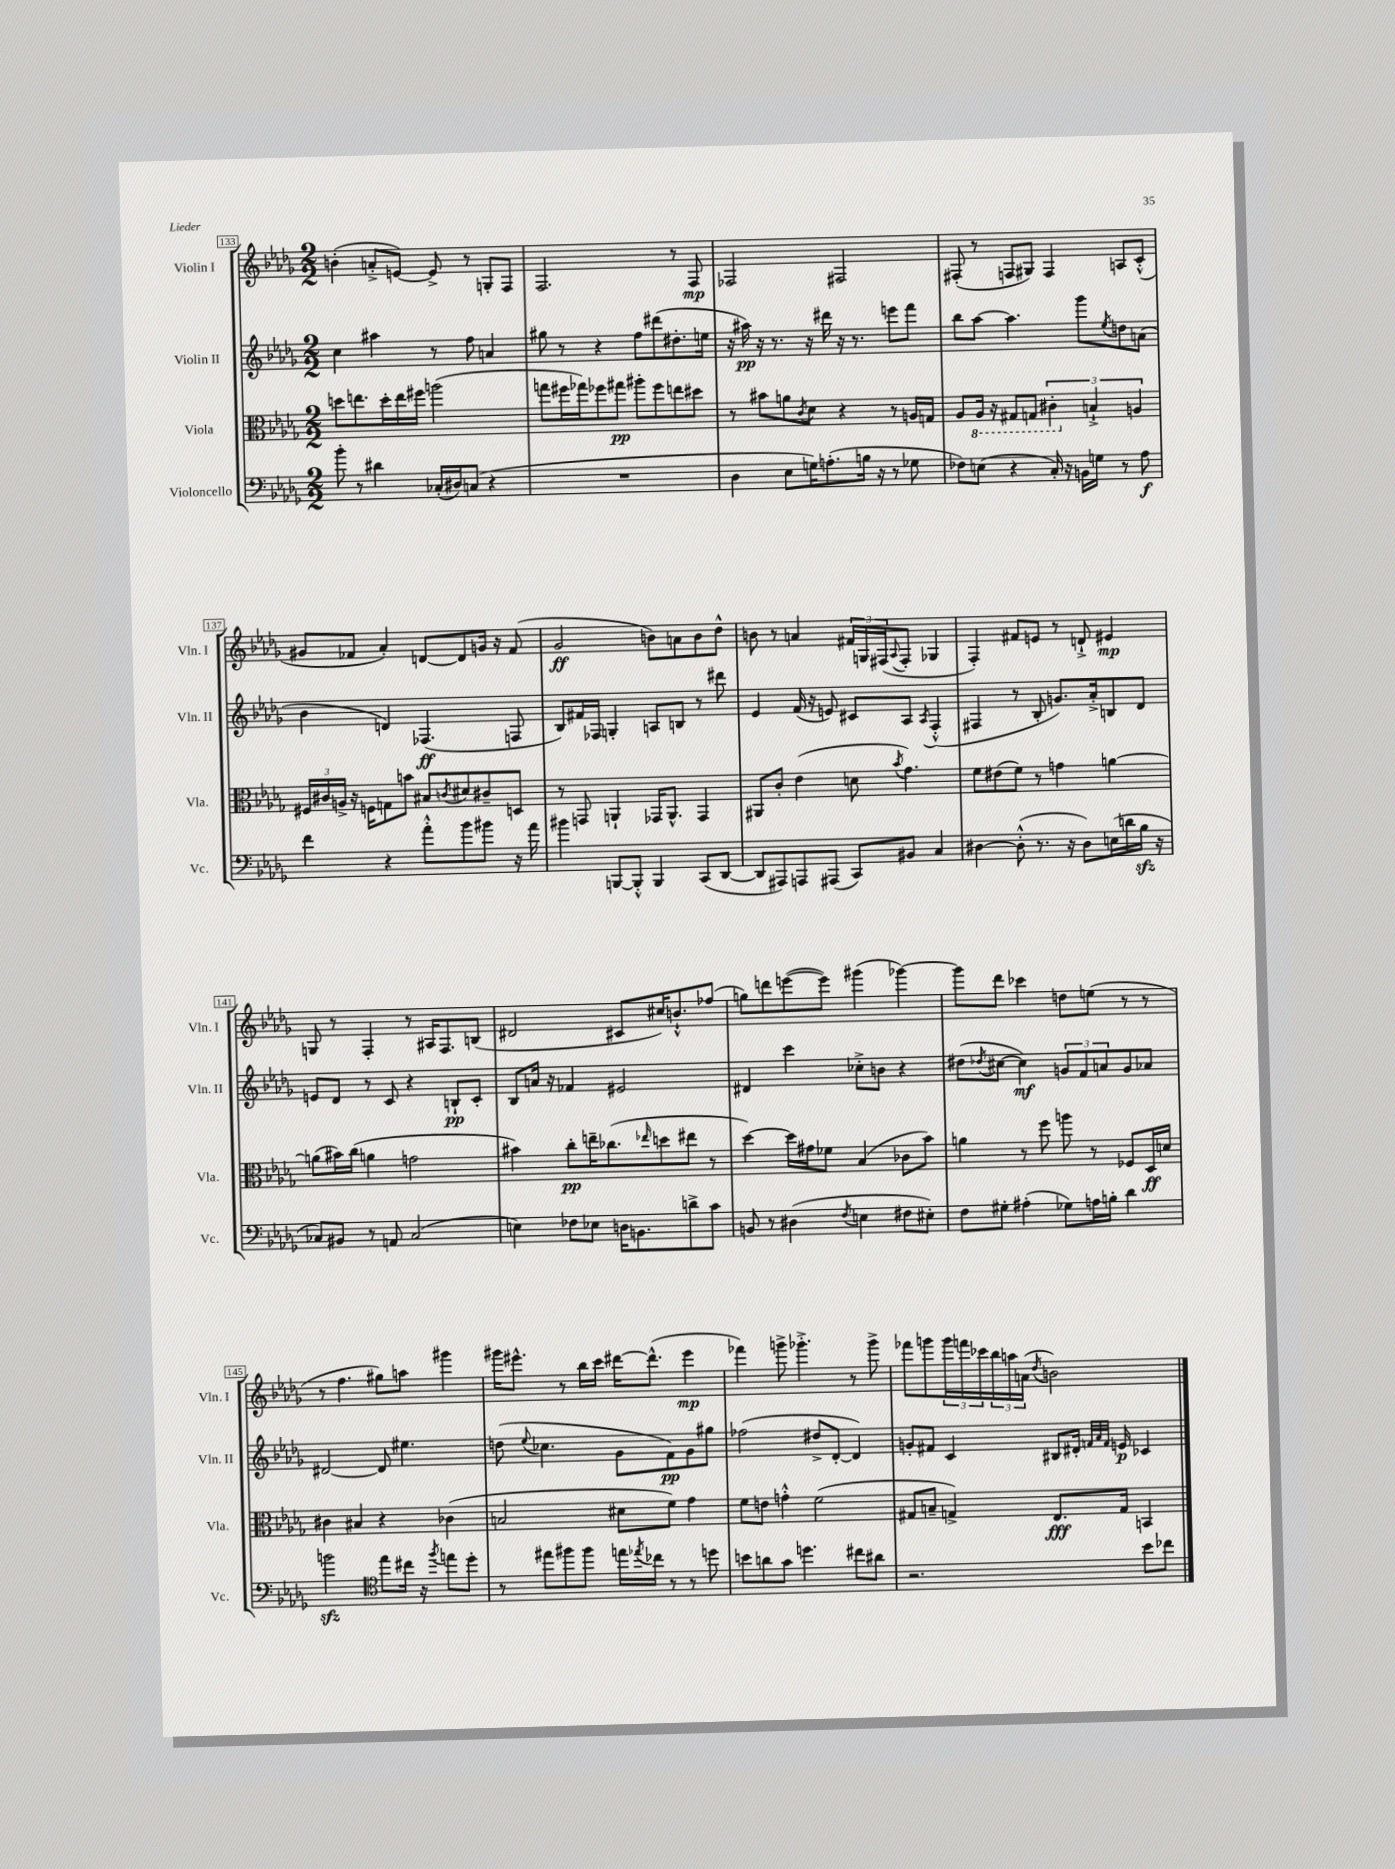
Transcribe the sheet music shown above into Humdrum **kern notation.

**kern	**dynam	**kern	**dynam	**kern	**dynam	**kern	**dynam
*part4	*part4	*part3	*part3	*part2	*part2	*part1	*part1
*staff4	*staff4	*staff3	*staff3	*staff2	*staff2	*staff1	*staff1
*I"Violoncello	*	*I"Viola	*	*I"Violin II	*	*I"Violin I	*
*I'Vc.	*	*I'Vla.	*	*I'Vln. II	*	*I'Vln. I	*
*clefF4	*	*clefC3	*	*clefG2	*	*clefG2	*
*k[b-e-a-d-g-]	*	*k[b-e-a-d-g-]	*	*k[b-e-a-d-g-]	*	*k[b-e-a-d-g-]	*
*M2/2	*	*M2/2	*	*M2/2	*	*M2/2	*
=133	=133	=133	=133	=133	=133	=133	=133
8b-'\	.	8ddn\L	.	4cc\	.	(4bn'\	.
8r	.	8.een\	.	.	.	.	.
4d#X\	.	.	.	4aa#X\	.	8an'^/L	.
.	.	16dd'\L	.	.	.	.	.
.	.	16ee\	.	.	.	[8en/J)	.
.	.	16ff#X\JJ	.	.	.	.	.
(16C-X'/LL	.	(2aan\	.	8r	.	8e^/]	.
16D#X/J)	.	.	.	.	.	.	.
(8Cn/J	.	.	.	8ff\	.	8r	.
4r	.	.	.	4an/	.	8Gn'/L	.
.	.	.	.	.	.	8F/J	.
=134	=134	=134	=134	=134	=134	=134	=134
1r	.	8ggn\L	.	8gg#X\	.	2.F/	.
.	.	16ff#X\L	.	8r	.	.	.
.	.	16gg-X\J)	.	.	.	.	.
.	.	8ff-X\	.	4r	.	.	.
.	.	8gg#X\J	pp	.	.	.	.
.	.	8aa#X'\L	.	8ff\L	.	.	.
.	.	8ff-\	.	(8ddd#X\	.	.	.
.	.	8een\	.	8.dd#X'\	.	8r	.
.	.	8dd#X\J	.	.	.	8F/	mp
.	.	.	.	16een\Jk	.	.	.
=135	=135	=135	=135	=135	=135	=135	=135
4D-\	.	8r	.	16r	.	2F-X/	.
.	.	.	.	16aa#X\)	pp	.	.
.	.	8b#X\L	.	16r	.	.	.
.	.	.	.	8.r	.	.	.
8E-\L	.	8an\	.	.	.	.	.
.	.	8qc/	.	.	.	.	.
16Gn\K)	.	8d-\J	.	16r	.	.	.
(8.An'\	.	.	.	16ddd#X\	.	.	.
.	.	4r	.	16r	.	2F#X/	.
.	.	.	.	8.r	.	.	.
16Bn\Jk	.	.	.	.	.	.	.
16r	.	.	.	.	.	.	.
8r	.	8r	.	8eeen\L	.	.	.
8G-X\	.	16An/LL	.	8fff\J	.	.	.
.	.	16Gn/JJ	.	.	.	.	.
=136	=136	=136	=136	=136	=136	=136	=136
8F-X\L)	.	8A-/L	.	8bb-\L	.	(8F#X'/	.
*	*	*8ba	*	*	*	*	*
(8En\J	.	16AA-/Jk	.	[8aa-\J	.	8r	.
.	.	16r	.	.	.	.	.
4r	.	8GG#X/L	.	4.aa-\]	.	8Fn/L	.
.	.	8GGn/J	.	.	.	8G#X/J)	.
16C'/)	.	6C#X'\	.	.	.	4F/	.
16r	.	.	.	.	.	.	.
16BBn\LL	.	.	.	8ggg-\L	.	.	.
*	*	*X8ba	*	*	*	*	*
.	.	6Bn`^/	.	.	.	.	.
16Gn\JJ	.	.	.	.	.	.	.
.	.	.	.	8qee-/	.	.	.
8r	.	.	.	8ddn\	.	8An/L	.
.	.	6An/	.	.	.	.	.
8A-\	f	.	.	(8an\J	.	(8c'^^/J	.
!!LO:LB:g=z
=137	=137	=137	=137	=137	=137	=137	=137
4f\	.	24F#X/LL	.	4b-\	.	8g#X/L	.
.	.	24c#X/	.	.	.	.	.
.	.	24An^/JJ	.	.	.	.	.
.	.	16r	.	.	.	8f-X/J	.
.	.	16Fn\KL	.	.	.	.	.
4r	.	8Gn\	.	4dn/)	.	4a-'/)	.
.	.	8bn\J	.	.	.	.	.
8a-'^^\L	.	8B#X/L	.	(4.F-X/	ff	[8dn/L	.
.	.	8qcn/	.	.	.	.	.
8b-\	.	8d#X/	.	.	.	8d/]	.
8b#X\J	.	8c#X~/	.	.	.	16gn/Jk	.
.	.	.	.	.	.	16r	.
16r	.	8Dn/J	.	8Fn/	.	(8f-/	.
16a-\	.	.	.	.	.	.	.
=138	=138	=138	=138	=138	=138	=138	=138
4b#X\	.	8r	.	8B-/L)	.	2g-/	ff
.	.	8GGn/	.	16f#X/L	.	.	.
.	.	.	.	16F-X/JJ	.	.	.
[8BBBn/L	.	4AAn`/	.	4Gn'/	.	.	.
8BBB'^^/J]	.	.	.	.	.	.	.
4BBB/	.	16GG-X/KL	.	8An/L	.	8bn\L)	.
.	.	8.AA^^/J	.	.	.	.	.
.	.	.	.	8Bn/J	.	8an\	.
(8CC/L	.	4GG-/	.	8r	.	8b\	.
[8DD-/J	.	.	.	8ddd#X\	.	8dd-^^\J	.
=139	=139	=139	=139	=139	=139	=139	=139
8DD-/L]	.	8AA#X/L	.	4e-/	.	8bn\	.
8AAA#X/)	.	8c'/J	.	.	.	8r	.
8AAAn/	.	(4e-\	.	(16f/	.	4an/	.
.	.	.	.	16r	.	.	.
(8AAA#X/J	.	.	.	8en/)	.	.	.
8CC/L)	.	8dn\	.	8c#X/L	.	24f#X/LL	.
.	.	.	.	.	.	24Gn/	.
.	.	.	.	.	.	(24F#X/J	.
.	.	8qb-/	.	.	.	8qqA-/	.
8BB#X/J	.	4.g-\)	.	8A-/J	.	8F#'/J	.
.	.	.	.	8qA-/	.	.	.
4C/	.	.	.	(4F'^^/	.	4G-X/	.
=140	=140	=140	=140	=140	=140	=140	=140
[4D#X\	.	8f\L	.	4F#X/	.	4F'/)	.
.	.	(8e#X\	.	.	.	.	.
(8D#'^^\]	.	8f\J)	.	8r	.	8f#X/L	.
8.r	.	8r	.	8B-'/	.	8en/J	.
.	.	4gn\	.	8.gn/L)	.	8r	.
16r	.	.	.	.	.	.	.
8D#\L)	.	.	.	.	.	8dn`^/	.
.	.	.	.	16a-'^/k	.	.	.
(16En\L	.	[4an\	.	8Bn/	.	4e#X/	mp
16dn\	.	.	.	.	.	.	.
16B-zz\JJ	.	.	.	8d-/J	.	.	.
16r	.	.	.	.	.	.	.
!!LO:LB:g=z
=141	=141	=141	=141	=141	=141	=141	=141
8C-X/L)	.	(8an\L]	.	8en/L	.	8Gn/	.
8BB#X/J	.	16b#X\L)	.	8d-/J	.	8r	.
.	.	(16cc\JJ	.	.	.	.	.
8r	.	4an\	.	8r	.	4F'/	.
8AAn/	.	.	.	8c/	.	.	.
(2C-/	.	2gn\	.	4r	.	8r	.
.	.	.	.	.	.	16A#X/KL	.
.	.	.	.	.	.	8.F/	.
.	.	.	.	8Bn`/L	pp	.	.
.	.	.	.	8c'/J	.	(8Bn/J	.
=142	=142	=142	=142	=142	=142	=142	=142
4En\)	.	4b#X\)	.	8B-/L	.	2d#X/	.
.	.	.	.	16an/Jk	.	.	.
.	.	.	.	16r	.	.	.
8F-X\L	.	8cc'\L	pp	4f-X/	.	.	.
8E-X\J	.	16een~\K	.	.	.	.	.
.	.	(8.cc-X\	.	.	.	.	.
16Dn\KL	.	.	.	2e#X/	.	8c#X/L	.
8.BBn\	.	.	.	.	.	.	.
.	.	16qqee-X/	.	.	.	.	.
.	.	8ddn\	.	.	.	16cc#X/K)	.
.	.	.	.	.	.	8.bn`^^/	.
8dn^\	.	8ee#X\J	.	.	.	.	.
8c\J	.	8r	.	.	.	(8ff-X/J	.
=143	=143	=143	=143	=143	=143	=143	=143
8BBn/	.	[4dd-\)	.	4d#X/	.	8ggn\L)	.
8r	.	.	.	.	.	8dddn\	.
(4D#X\	.	16dd-\LL]	.	4ccc\	.	([8eeen\	.
.	.	16g#X\J	.	.	.	.	.
.	.	8f-X\J	.	.	.	8eee\J])	.
8qF/	.	.	.	.	.	.	.
4En\	.	(4B-/	.	8cc-X'^\L	.	(4ggg#X\	.
.	.	.	.	8bn\J	.	.	.
8F#X\L	.	8c-X\L	.	4r	.	[4ggg-X\)	.
8E#X'\J)	.	8b-\J)	.	.	.	.	.
=144	=144	=144	=144	=144	=144	=144	=144
8F\L	.	4an\	.	(8dd#X\L	.	8ggg-\L]	.
.	.	.	.	8qdd-X/	.	.	.
8G#X'\J	.	.	.	[8cc#X\J	.	8ddd-\J	.
(4A#X'\	.	8r	.	4cc#\])	mf	4ccc-X\	.
.	.	8ff\	.	.	.	.	.
8G-X\L)	.	8aan\	.	12gn/L	.	8ddn\L	.
.	.	.	.	12f/	.	.	.
16An\L	.	8r	.	.	.	(8een\J	.
.	.	.	.	12an/	.	.	.
16Bn'\JJ	.	.	.	.	.	.	.
4d-\	.	8F-X/L	.	8g/	.	8r	.
.	.	16D-/L	ff	8a-X/J	.	8r	.
.	.	16dn/JJ	.	.	.	.	.
!!LO:LB:g=z
=145	=145	=145	=145	=145	=145	=145	=145
2bnzz\	.	4c#X\	.	[2d#X/	.	8r	.
.	.	.	.	.	.	4.ff\	.
.	.	4B#X/	.	.	.	.	.
*clefC4	*	*	*	*	*	*	*
8ee-\L	.	4r	.	8d#/]	.	8gg#X\L)	.
16cc#X\Jk	.	.	.	4.ee#X\	.	8aan\J	.
16r	.	.	.	.	.	.	.
8qff/	.	.	.	.	.	.	.
8een\L	.	(4c-X\	.	.	.	4ggg#X\	.
8dd-'\J	.	.	.	.	.	.	.
=146	=146	=146	=146	=146	=146	=146	=146
8r	.	2Bn/	.	(8ddn\	.	16ggg#X\KL	.
.	.	.	.	.	.	8.eee#X^^\J	.
.	.	.	.	8qqee-/	.	.	.
8ee#X\L	.	.	.	4.cc-X\	.	.	.
8ff#X\	.	.	.	.	.	8r	.
8ff#\J	.	.	.	.	.	16bb-\LL	.
.	.	.	.	.	.	16ccc\JJ	.
16een\LL	.	8d#X\L	.	8g-\L	.	[16ddd#X\KL	.
8qee-X/	.	.	.	.	.	.	.
16cc-X\JJ	.	.	.	.	.	(8.ddd#^^\J]	.
8r	.	8f\J)	.	8f\)	pp	.	.
8r	.	4g-\	.	8g-\	.	4eee#\	mp
8ddn\	.	.	.	8gg#X\J	.	.	.
=147	=147	=147	=147	=147	=147	=147	=147
8bn\L	.	8f\L	.	(2ff-X\	.	4fff-X\)	.
8an\	.	8en\J	.	.	.	.	.
8g-\J	.	4gn'^^\	.	.	.	8gggn^\	.
4.ddn\	.	.	.	.	.	4.ggg-X'^\	.
.	.	(2f\	.	8dd#X^/L	.	.	.
.	.	.	.	[8d-'/J	.	.	.
8cc#X\L	.	.	.	4d-/])	.	8r	.
8a#X\J	.	.	.	.	.	8ggg-^\	.
=148	=148	=148	=148	=148	=148	=148	=148
2.r	.	8G#X/L	.	8gn'/L	.	8fff-X\L	.
.	.	8Bn~/J	.	8f#X/J	.	8gggn\	.
.	.	4Gn^/)	.	4c/	.	24ggg\L	.
.	.	.	.	.	.	24fffn\	.
.	.	.	.	.	.	24ccc-X\	.
.	.	.	.	.	.	24bb-\	.
.	.	.	.	.	.	24aan\	.
.	.	.	.	.	.	(24an\JJ	.
.	.	.	.	.	.	8qdd-/	.
.	.	8.E-/L	fff	8B#X/L	.	2bn\)	.
.	.	.	.	16d#X'/Jk	.	.	.
.	.	.	.	32qqfn/LLL	.	.	.
.	.	.	.	32qqa-/	.	.	.
.	.	.	.	32qqf/JJJ	.	.	.
.	.	16G/Jk	.	16en/	p	.	.
8b-\L	.	4BBn/	.	4c-X/	.	.	.
8cc-X\J	.	.	.	.	.	.	.
==	==	==	==	==	==	==	==
*-	*-	*-	*-	*-	*-	*-	*-
